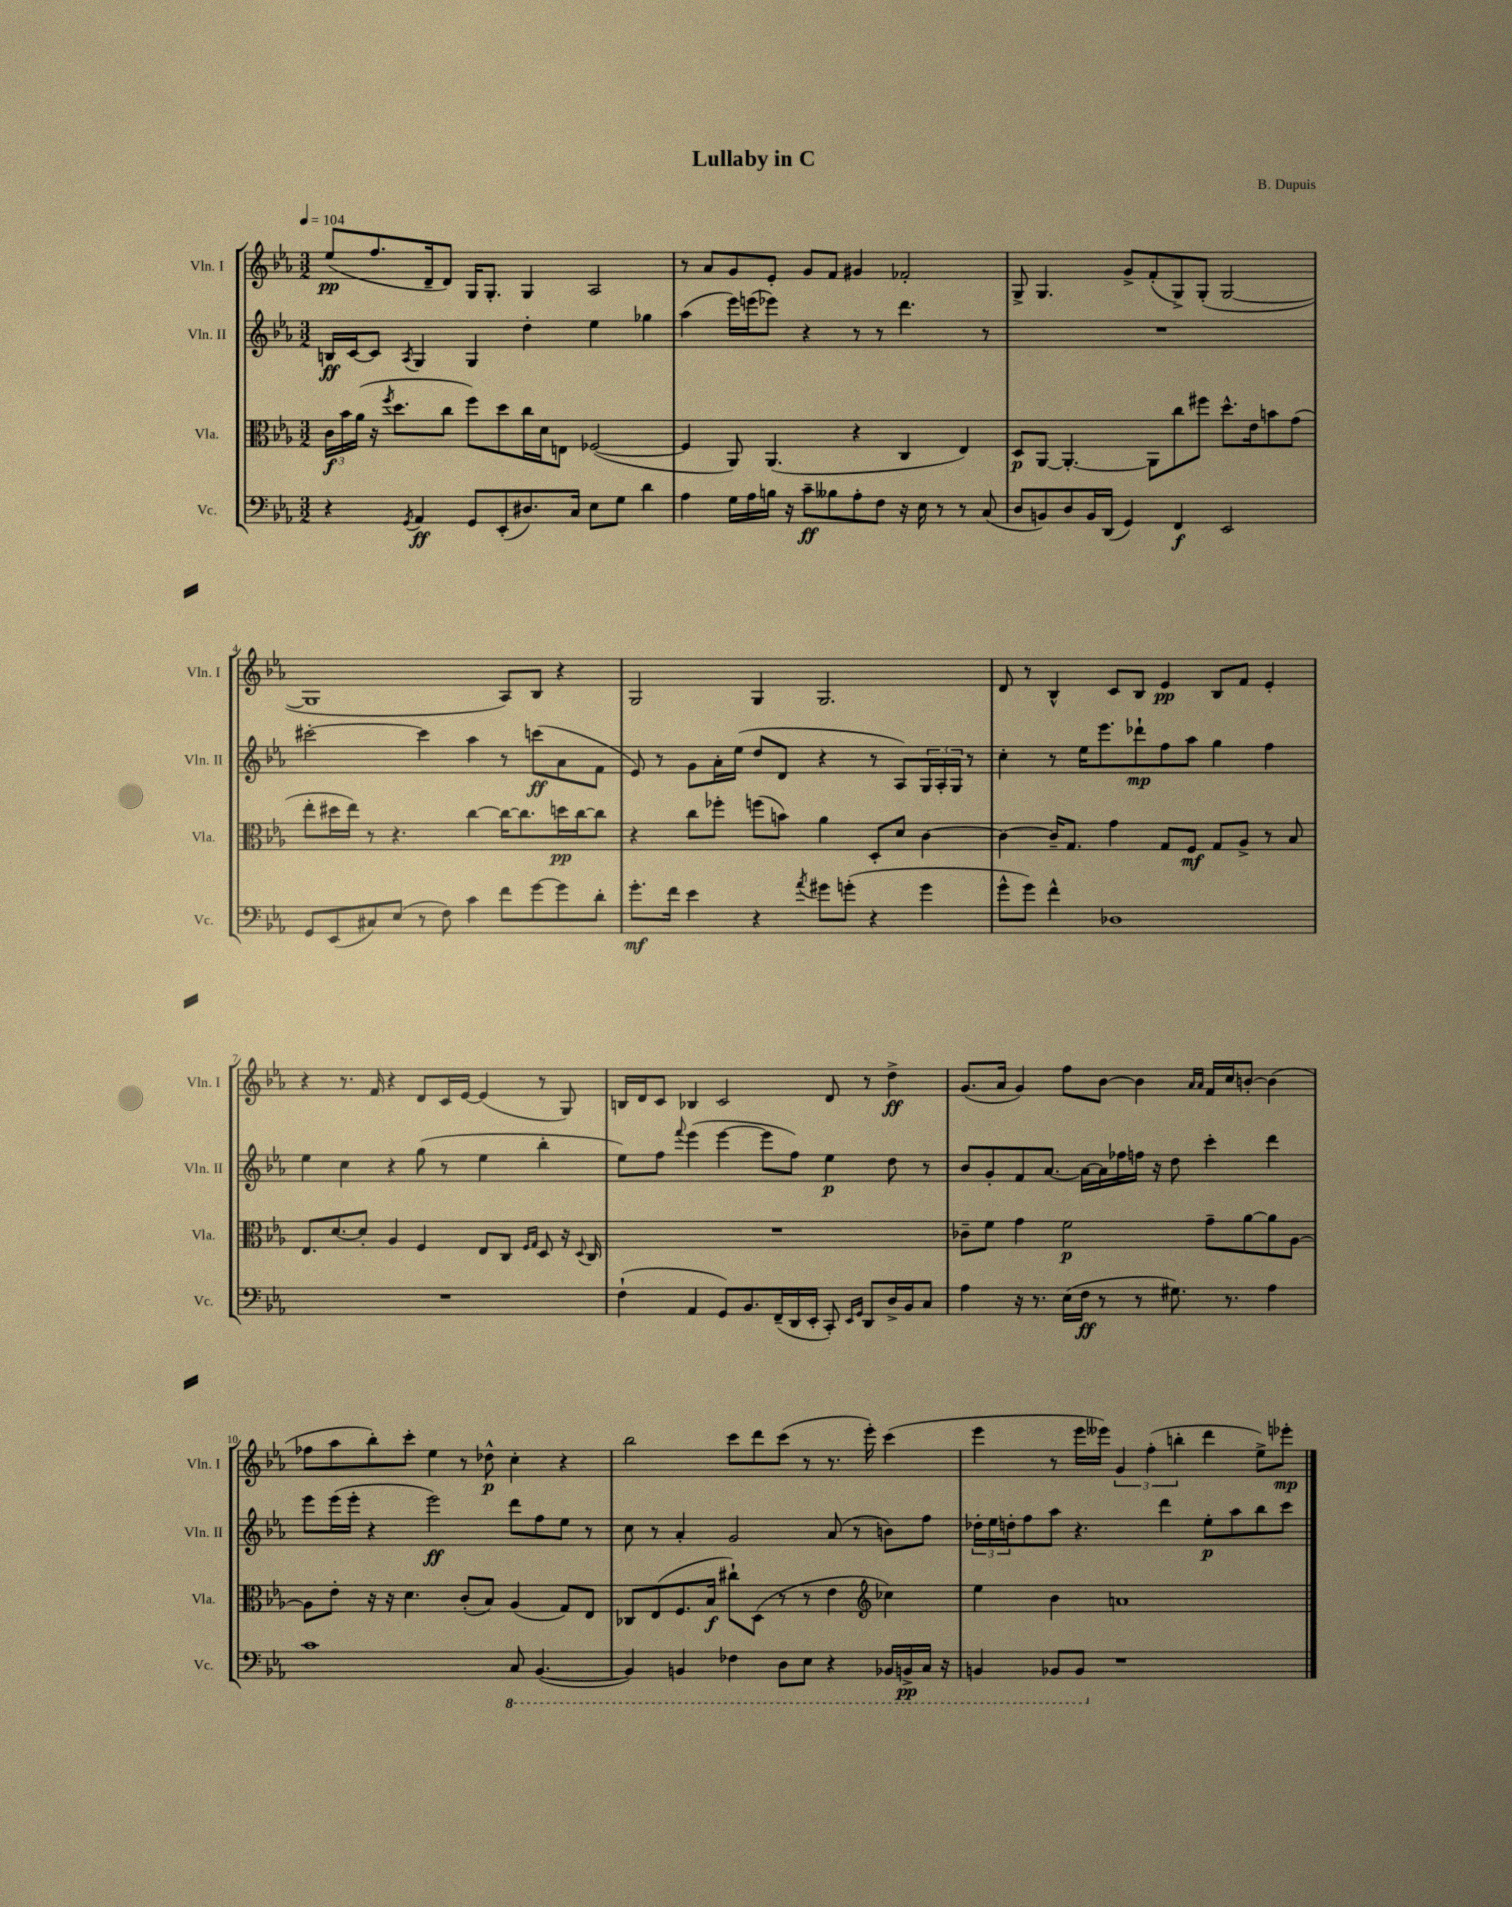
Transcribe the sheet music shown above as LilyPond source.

\header { title = "Lullaby in C" composer = "B. Dupuis" }
<<
\new StaffGroup <<
\new Staff = "s0" \with { instrumentName = "Vln. I" shortInstrumentName = "Vln. I" } {
    \clef treble \key ees \major \numericTimeSignature \time 3/2 \tempo 4 = 104
    ees''8\pp( f''8. d'16-- d'8) g16 g8.-. g4 aes2 |
    r8 aes'8 g'8 ees'8-. g'8 f'8 gis'4 fes'2-. |
    g8-> g4. g'8-> f'8-.( g8->) g8-.( g2~ |
    g1 aes8) bes8 r4 |
    g2 g4 g2. |
    d'8 r8 bes4-^ c'8 bes8 ees'4\pp bes8 f'8 ees'4-. |
    r4 r8. f'16 r4 d'8 c'16 ees'16~ ees'4( r8 g8) |
    b16 d'16 c'8 bes4 c'2 d'8 r8 d''4->\ff |
    g'8.( aes'16 g'4) f''8 bes'8~ bes'4 \grace { aes'16 aes'16 } f'16 c''16 b'8~-. b'4( |
    fes''8 aes''8 bes''8-.) c'''8-. ees''4 r8 des''8-^\p c''4-. r4 |
    bes''2 c'''8 d'''8 c'''8( r8 r8. ees'''16-.) c'''4( |
    ees'''4 r8 ees'''16 eeses'''16) \tuplet 3/2 { g'4 f''4-.( b''4-. } d'''4 ees''8->) ees'''8-.\mp \bar "|." |
}
\new Staff = "s1" \with { instrumentName = "Vln. II" shortInstrumentName = "Vln. II" } {
    \clef treble \key ees \major \numericTimeSignature \time 3/2
    b16\ff c'16~ c'8 \acciaccatura { aes8 } g4 g4 d''4-. ees''4 ges''4 |
    aes''4( ees'''16) e'''16( ees'''8) r4 r8 r8 d'''4. r8 |
    R1. |
    cis'''2~-. cis'''4 aes''4 r8 c'''8\ff( aes'8 f'8 |
    ees'8) r8 g'8 aes'16-. ees''16( d''8 d'8 r4 r8 aes8) \tuplet 3/2 { g16 aes16-. g16 } r8 |
    c''4-. r8 ees''16 ees'''8. des'''8-!\mp f''8 aes''8 g''4 f''4 |
    ees''4 c''4 r4 g''8( r8 ees''4 bes''4-. |
    ees''8) f''8 \appoggiatura { f'''8 } ees'''4( ees'''4~ ees'''8 f''8) ees''4\p d''8 r8 |
    bes'8 g'8-. f'8 aes'8.~ aes'16~ aes'16 fes''16 f''16 r16 d''8 c'''4-. d'''4 |
    ees'''8 ees'''16( ees'''16-. r4 ees'''2\ff) d'''8 f''8 ees''8 r8 |
    c''8 r8 aes'4-. g'2 aes'8( r8 b'8) f''8 |
    \tuplet 3/2 { des''16-. ees''16 d''16-. } f''8 aes''8 r4. d'''4 ees''8-.\p aes''8 bes''8 c'''8 \bar "|." |
}
\new Staff = "s2" \with { instrumentName = "Vla." shortInstrumentName = "Vla." } {
    \clef alto \key ees \major \numericTimeSignature \time 3/2
    \tuplet 3/2 { c'16\f bes'16 aes'16( } r16 \acciaccatura { f''8 } d''8. c''8 f''8) d''8 c''16 d'16 e8 fes2~( |
    fes4 aes,8) aes,4.( r4 c4 ees4) |
    d8\p aes,8~ aes,4.~-. aes,8 c''8 fis''8 d''8.-^ ees'16 b'8 g'8( |
    ees''8-. dis''16 ees''16) r8 r4. c''4~ c''16~ c''8. d''16\pp c''16~ c''8 |
    r4 c''8 fes''8-. f''8( b'8) aes'4 d8-. d'8 c'4~ |
    c'4~ c'16-- g8. g'4 g8 f8\mf g8 aes8-> r8 bes8 |
    ees8. d'8.~ d'8-. aes4 f4 ees8 c8 \grace { f16 g16 } d8 r16 \appoggiatura { d8 } c16 |
    R1. |
    ces'8-- f'8 g'4 f'2\p g'8-- aes'8~ aes'8 aes8~ |
    aes8 ees'8-. r16 r16 d'4. c'8-.( bes8) aes4( g8) ees8 |
    ces8 ees8( f8. bes16\f cis''8-!) d8( r8 r8 ees'4 \clef treble ces''4) |
    ees''4 bes'4 a'1 \bar "|." |
}
\new Staff = "s3" \with { instrumentName = "Vc." shortInstrumentName = "Vc." } {
    \clef bass \key ees \major \numericTimeSignature \time 3/2
    r4 \acciaccatura { g,8 } aes,4\ff g,8 ees,8-.( dis8.) c16 ees8 g8 d'4 |
    aes4 g16 aes16 b16 r16 c'8--\ff beses8 aes8-. f8 r16 ees16 r8 r8 c8( |
    d8 b,8) d8 b,16 d,16( g,4) f,4\f ees,2 |
    g,8 ees,8( cis8) ees8( r8 f8) c'4 f'8 g'8~ g'8 d'8-. |
    g'8.-.\mf f'16 ees'4 r4 \acciaccatura { aes'8 } gis'8 g'8-.( r4 g'4 |
    g'8-^ g'8) f'4-^ des1 |
    R1. |
    f4-!( aes,4 g,8) bes,8. f,16--( d,16 ees,16-. c,8-.) \grace { ees,16 g,16 } d,8 d16-> bes,16 c8 |
    aes4 r16 r8. ees16( f16\ff r8 r8 gis8.) r8. aes4 |
    c'1 \ottava #-1 c,8 bes,,4.~( |
    bes,,4) b,,4 fes,4 d,8 ees,8 r4 bes,,16 b,,16->\pp c,16 r16 |
    b,,4 bes,,8 bes,,8 \ottava #0 r1 \bar "|." |
}
>>
>>
